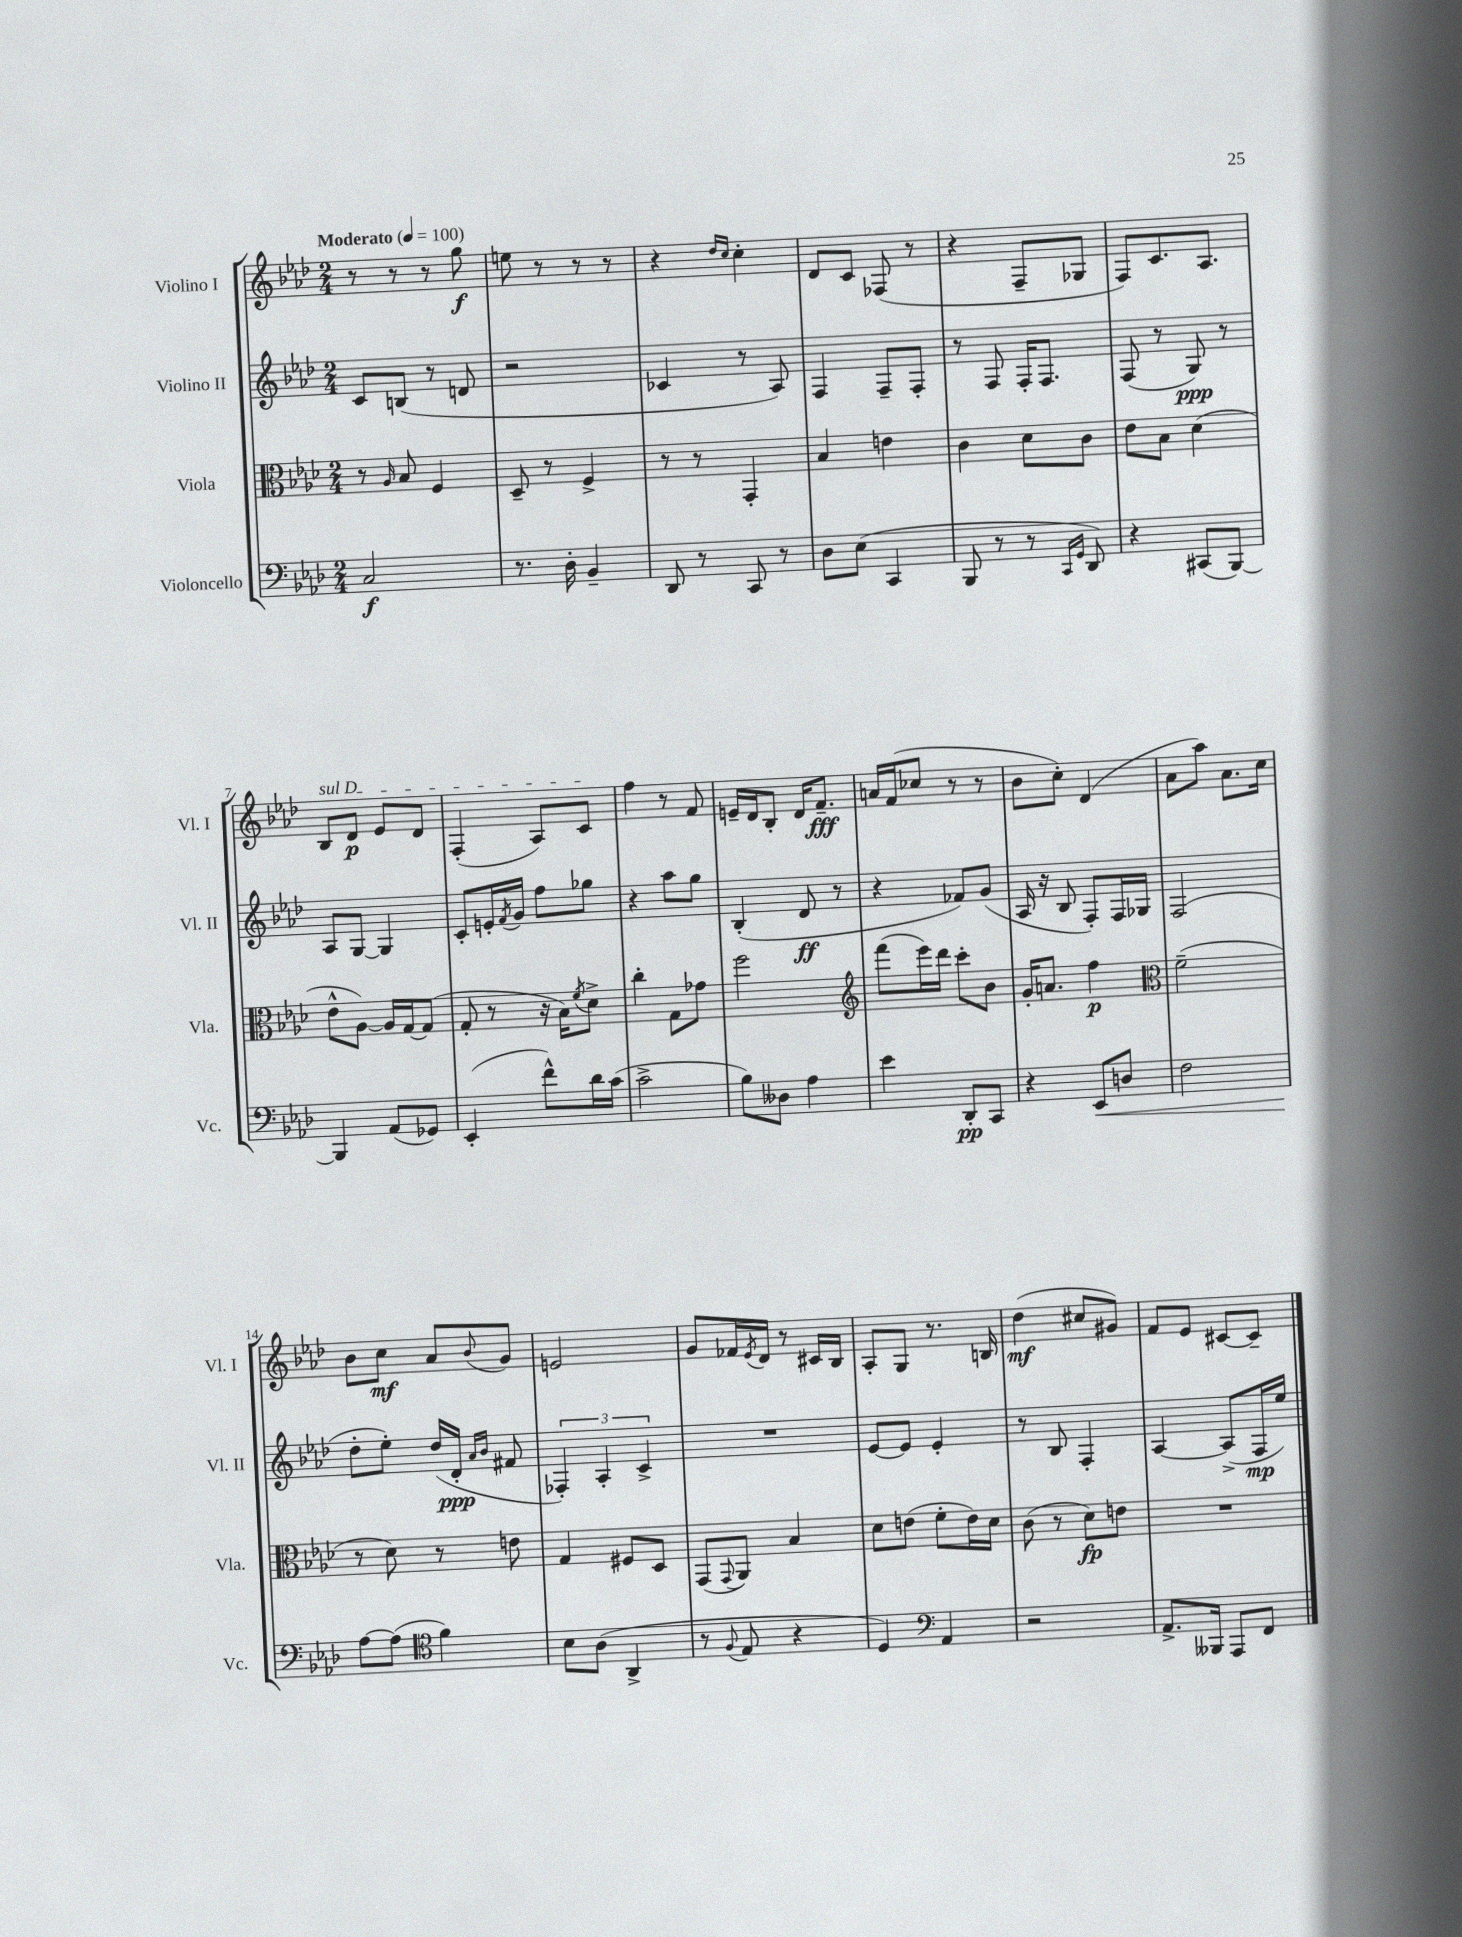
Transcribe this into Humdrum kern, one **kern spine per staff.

**kern	**dynam	**kern	**dynam	**kern	**dynam	**kern	**dynam
*part4	*part4	*part3	*part3	*part2	*part2	*part1	*part1
*staff4	*staff4	*staff3	*staff3	*staff2	*staff2	*staff1	*staff1
*I"Violoncello	*	*I"Viola	*	*I"Violino II	*	*I"Violino I	*
*I'Vc.	*	*I'Vla.	*	*I'Vl. II	*	*I'Vl. I	*
*clefF4	*	*clefC3	*	*clefG2	*	*clefG2	*
*k[b-e-a-d-]	*	*k[b-e-a-d-]	*	*k[b-e-a-d-]	*	*k[b-e-a-d-]	*
*M2/4	*	*M2/4	*	*M2/4	*	*M2/4	*
*MM100	*	*MM100	*	*MM100	*	*MM100	*
=1	=1	=1	=1	=1	=1	=1	=1
!	!	!	!	!	!	!LO:TX:a:B:t=Moderato	!
2C/	f	8r	.	8c/L	.	8r	.
.	.	16qqA-/	.	.	.	.	.
.	.	8B-/	.	(8Bn/J	.	8r	.
.	.	4F/	.	8r	.	8r	.
.	.	.	.	8dn/	.	8gg\	f
=2	=2	=2	=2	=2	=2	=2	=2
8.r	.	8D-~/	.	2r	.	8een\	.
.	.	8r	.	.	.	8r	.
16D-'\	.	.	.	.	.	.	.
4BB-~/	.	4F^/	.	.	.	8r	.
.	.	.	.	.	.	8r	.
=3	=3	=3	=3	=3	=3	=3	=3
8DD-/	.	8r	.	4c-X/	.	4r	.
8r	.	8r	.	.	.	.	.
.	.	.	.	.	.	16qqdd-/LL	.
.	.	.	.	.	.	16qqcc/JJ	.
8CC/	.	4GG'/	.	8r	.	4cc'\	.
8r	.	.	.	8A-/)	.	.	.
=4	=4	=4	=4	=4	=4	=4	=4
8D-\L	.	4B-/	.	4F/	.	8d-/L	.
(8E-\J	.	.	.	.	.	8c/J	.
4CC/	.	4en\	.	8F~/L	.	(8F-X/	.
.	.	.	.	8F'/J	.	8r	.
=5	=5	=5	=5	=5	=5	=5	=5
8BBB-/	.	4c\	.	8r	.	4r	.
8r	.	.	.	8F/	.	.	.
8r	.	8d-\L	.	16F'/KL	.	8F~/L	.
.	.	.	.	8.F/J	.	.	.
16qqCC/LL	.	.	.	.	.	.	.
16qqGG/JJ	.	.	.	.	.	.	.
8DD-/)	.	8c\J	.	.	.	8G-X/J	.
=6	=6	=6	=6	=6	=6	=6	=6
4r	.	8e-\L	.	(8F/	.	8F/L)	.
.	.	8B-\J	.	8r	.	8.c/	.
(8CC#X/L	.	(4d-\	.	8G/)	ppp	.	.
.	.	.	.	.	.	8.A-/J	.
[8BBB-/J)	.	.	.	8r	.	.	.
!!LO:LB:g=z
=7	=7	=7	=7	=7	=7	=7	=7
!	!	!	!	!	!	!LO:TX:a:i:t=sul D	!
4BBB-/]	.	8e-^^\L	.	8A-/L	.	8B-/L	.
.	.	[8A-\J)	.	[8G/J	.	8d-/J	p
(8AA-/L	.	16A-/LL]	.	4G/]	.	8e-/L	.
.	.	[16G/J	.	.	.	.	.
8GG-X/J)	.	(8G/J]	.	.	.	8d-/J	.
=8	=8	=8	=8	=8	=8	=8	=8
(4EE-'/	.	8G'/	.	8c'/L	.	(4F'/	.
.	.	8r	.	16en'/L	.	.	.
.	.	.	.	8qf/	.	.	.
.	.	.	.	16g/JJ	.	.	.
8f^^\L)	.	16r	.	8ff\L	.	8A-/L)	.
.	.	16B-\KL)	.	.	.	.	.
.	.	8qf/	.	.	.	.	.
16d-\L	.	8d-^\J	.	8gg-X\J	.	8c/J	.
(16c\JJ	.	.	.	.	.	.	.
=9	=9	=9	=9	=9	=9	=9	=9
2c^\	.	4cc'\	.	4r	.	4ff\	.
.	.	8G\L	.	8aa-\L	.	8r	.
.	.	8g-X\J	.	8gg\J	.	8f/	.
=10	=10	=10	=10	=10	=10	=10	=10
8B-\L)	.	2ff\	.	(4B-'/	.	16en~/LL	.
.	.	.	.	.	.	16d-/J	.
8D--X\J	.	.	.	.	.	8B-'/J	.
4A-\	.	.	.	8d-/	ff	16d-/KL	.
.	.	.	.	.	.	8.f~/J	fff
.	.	.	.	8r	.	.	.
=11	=11	=11	=11	=11	=11	=11	=11
*	*	*clefG2	*	*	*	*	*
4e-\	.	(8fff\L	.	4r	.	16an/LL	.
.	.	.	.	.	.	(16f/J	.
.	.	16eee-\L)	.	.	.	8cc-X/J	.
.	.	16ddd-\JJ	.	.	.	.	.
8DD-'/L	pp	8ccc'\L	.	8f-X/L)	.	8r	.
8CC/J	.	8b-\J	.	(8g/J	.	8r	.
=12	=12	=12	=12	=12	=12	=12	=12
4r	.	16g'/KL	.	16A-/	.	8b-\L	.
.	.	8.an/J	.	16r	.	.	.
.	.	.	.	8B-/	.	8cc'\J)	.
!	!LO:HP:b	!	!	!	!	!	!
8EE-/L	<	4ff\	p	8F'/L)	.	(4d-/	.
8Dn/J	.	.	.	16F/L	.	.	.
.	.	.	.	16G-X/JJ	.	.	.
=13	=13	=13	=13	=13	=13	=13	=13
*	*	*clefC3	*	*	*	*	*
2F\	.	(2f~\	.	(2F/	.	8a-\L	.
.	.	.	.	.	.	8aa-\J)	.
.	.	.	.	.	.	8.a-\L	.
.	.	.	.	.	.	16cc\Jk	.
!!LO:LB:g=z
=14	=14	=14	=14	=14	=14	=14	=14
[8A-\L	.	8r	.	8dd-'\L	.	8b-\L	.
(8A-\J]	[	8d-\)	.	8ee-'\J)	.	8cc\J	mf
*clefC4	*	*	*	*	*	*	*
4f\)	.	8r	.	(16dd-/LL	.	8a-/L	.
.	.	.	.	16d-'/JJ	ppp	.	.
.	.	.	.	16qqa-/LL	.	.	.
.	.	.	.	16qqb-/JJ	.	8qqb-/	.
.	.	8en\	.	8f#X/	.	8g/J	.
=15	=15	=15	=15	=15	=15	=15	=15
8B-\L	.	4G/	.	6F-X'/)	.	2en/	.
(8A-\J	.	.	.	.	.	.	.
.	.	.	.	6A-'/	.	.	.
4AA-^/	.	8F#X/L	.	.	.	.	.
.	.	.	.	6c^/	.	.	.
.	.	8D-/J	.	.	.	.	.
=16	=16	=16	=16	=16	=16	=16	=16
8r	.	(8GG/L	.	2r	.	8g/L	.
8qqF/	.	8qqGG/	.	.	.	.	.
8E-/	.	8AA-/J)	.	.	.	16f-X/L	.
.	.	.	.	.	.	8qe-/	.
.	.	.	.	.	.	16d-/JJ	.
4r	.	4B-/	.	.	.	8r	.
.	.	.	.	.	.	16c#X/LL	.
.	.	.	.	.	.	16B-/JJ	.
=17	=17	=17	=17	=17	=17	=17	=17
4D-/)	.	8d-\L	.	[8e-/L	.	8A-'/L	.
.	.	(8en\J	.	8e-/J]	.	8G/J	.
*clefF4	*	*	*	*	*	*	*
4AA-/	.	8f'\L	.	4e-'/	.	8.r	.
.	.	16e\L)	.	.	.	.	.
.	.	16d-\JJ	.	.	.	16Bn/	.
=18	=18	=18	=18	=18	=18	=18	=18
2r	.	(8c\	.	8r	.	(4dd-\	mf
.	.	8r	.	8B-/	.	.	.
.	.	8d-\L)	fp	4F'/	.	8cc#X/L	.
.	.	8en\J	.	.	.	8g#X/J)	.
=19	=19	=19	=19	=19	=19	=19	=19
8.AA-^/L	.	2r	.	[4A-/	.	8f/L	.
.	.	.	.	.	.	8e-/J	.
16BBB--X/Jk	.	.	.	.	.	.	.
8AAA-/L	.	.	.	(8A-^/L]	.	[8c#X/L	.
8FF/J	.	.	.	16F/L	mp	8c#~/J]	.
.	.	.	.	16ee-/JJ)	.	.	.
==	==	==	==	==	==	==	==
*-	*-	*-	*-	*-	*-	*-	*-
